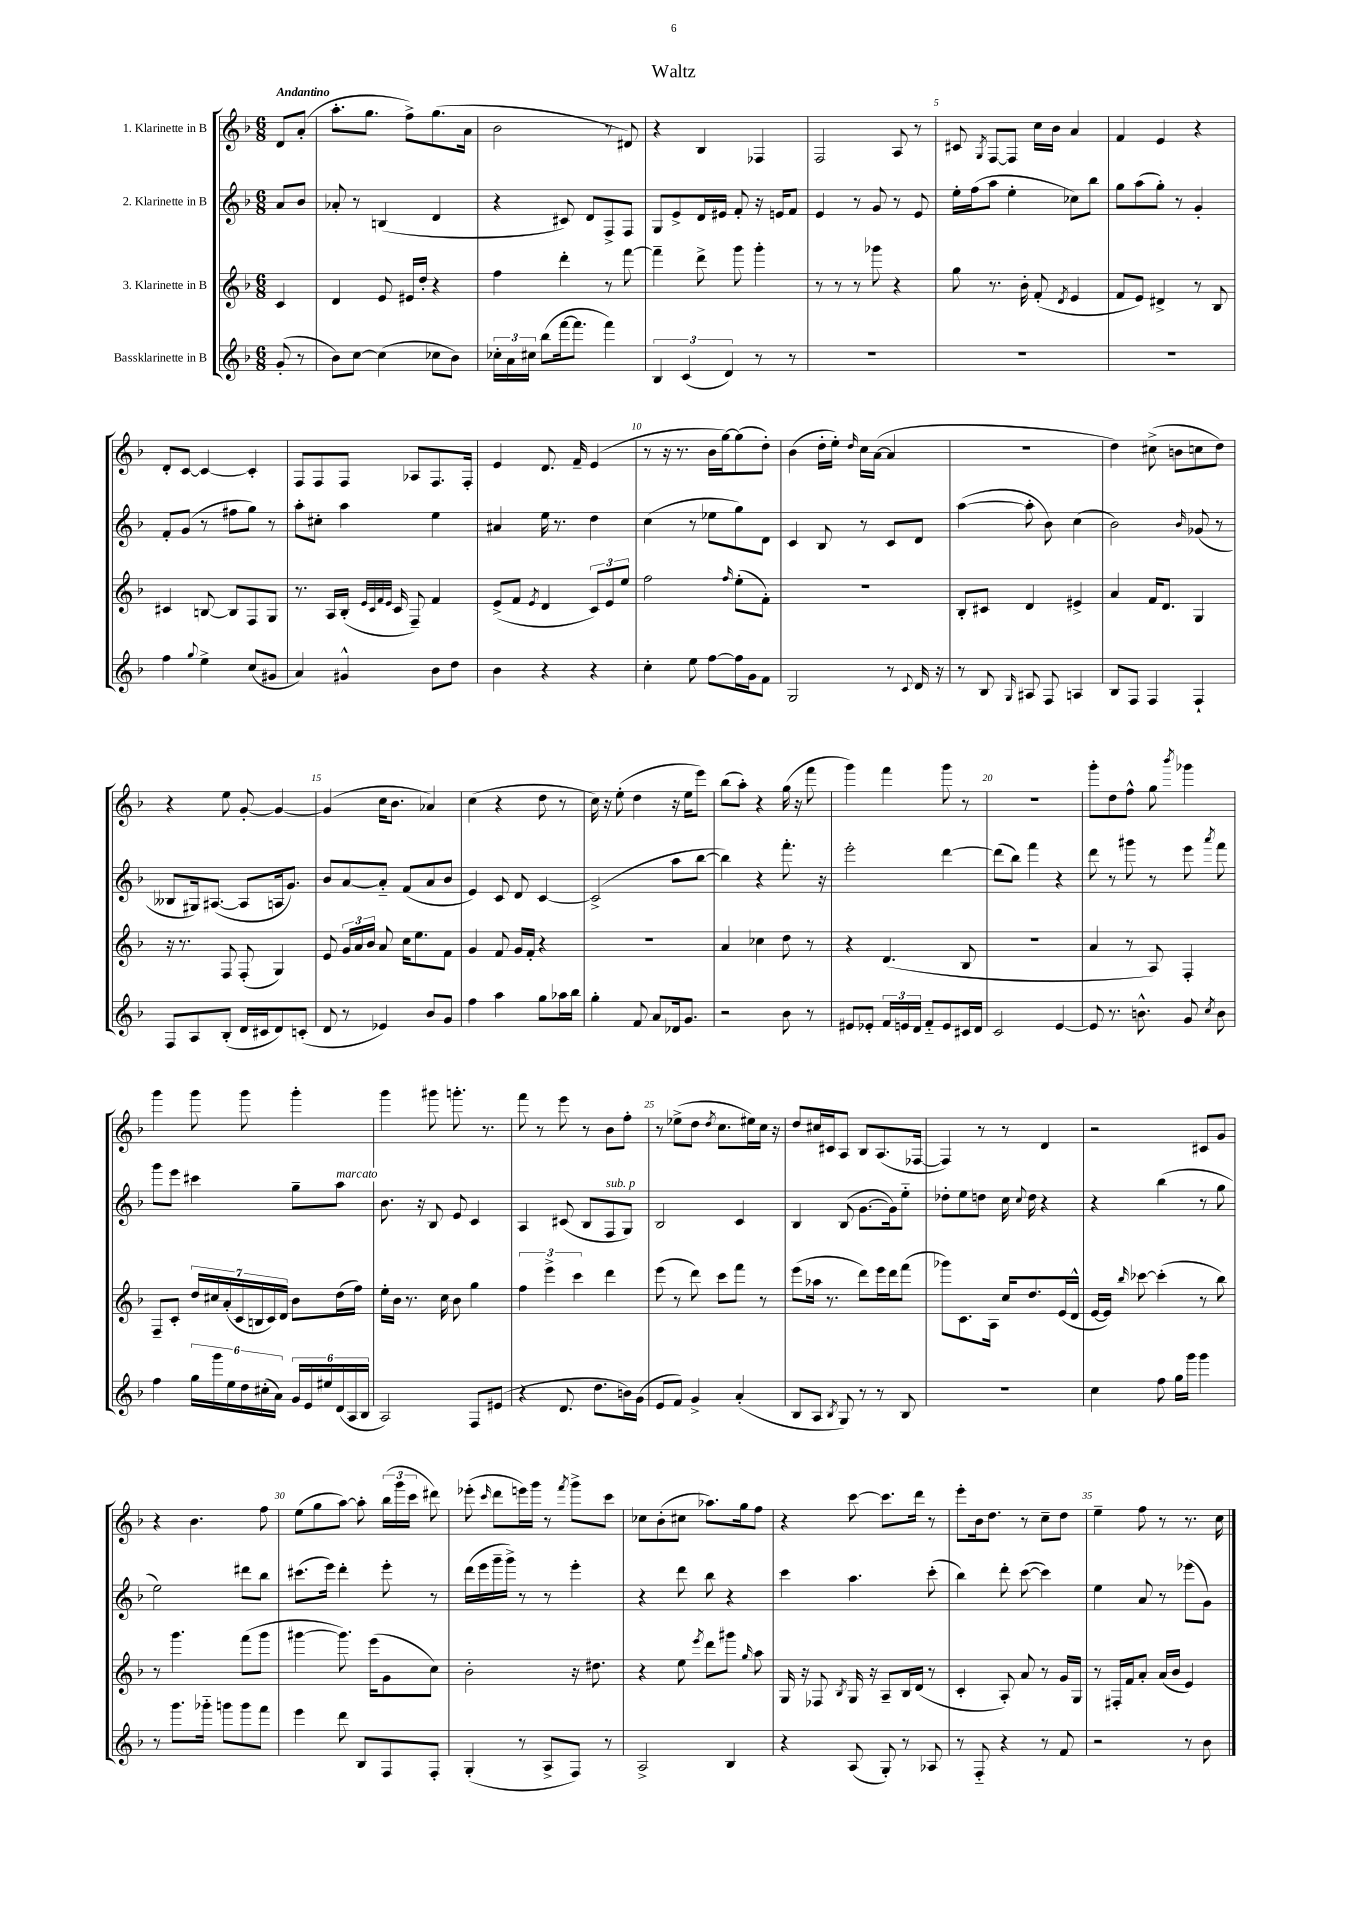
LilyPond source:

\header { title = "Waltz" }
<<
\new StaffGroup <<
\new Staff = "s0" \with { instrumentName = "1. Klarinette in B" } {
    \clef treble \key f \major \numericTimeSignature \time 6/8 \partial 4 \tempo "Andantino"
    \autoBeamOff d'8[ a'8]-.( |
    a''8.[-. g''8.] f''8[->) g''8.( a'16] |
    bes'2 r8 dis'8) |
    r4 bes4 fes4 |
    f2 a8 r8 |
    cis'8 \acciaccatura { g8 } f8[~ f8] c''16[ bes'16] a'4 |
    f'4 e'4 r4 |
    d'8[-. c'8]~ c'4~ c'4-. |
    f8[ f8 f8] aes8[ f8. f16]-. |
    e'4 d'8. f'16-- e'4( |
    r8 r16 r8. bes'16[ g''16~) g''8( d''8]-.) |
    bes'4( d''16[-. e''16]-.) \grace { d''16 } c''16[ a'16]~( a'4 |
    R2. |
    d''4) cis''8->( b'8[ c''8 d''8]) |
    r4 e''8 g'8~-. g'4~ |
    g'4( c''16[ bes'8.] aes'4) |
    c''4( r4 d''8 r8 |
    c''16) r16 e''8-.( d''4 r16 e''16[ e'''8]) |
    bes''8[( a''8]-.) r4 g''16( r16 f'''8 |
    g'''4) f'''4 g'''8 r8 |
    R2. |
    g'''8[-. d''8 f''8]-^ g''8 \acciaccatura { bes'''8 } ges'''4 |
    g'''4 g'''8 g'''8 g'''4-. |
    g'''4 gis'''8 g'''8.-. r8. |
    f'''8 r8 e'''8 r8 bes'8[ f''8]-. |
    r8 ees''8[->( d''8] \acciaccatura { d''8 } c''8.[ eis''16) c''16] r16 |
    d''8[ cis''16 cis'16 a8] bes8[ a8.( fes16]~ |
    fes4) r8 r8 d'4 |
    r2 cis'8[ g'8] |
    r4 bes'4. f''8 |
    e''8[( g''8 a''8]~) a''8-. \tuplet 3/2 { bes''16[( g'''16 c'''16] } dis'''8) |
    ees'''8-.( \grace { c'''16 } d'''8[ e'''16) g'''16] r8 \acciaccatura { f'''8 } g'''8[-> c'''8] |
    ces''8[ bes'8-.( cis''8] aes''8.[) g''16 f''8] |
    r4 c'''8~ c'''8.[ d'''16] r8 |
    e'''8[-. bes'16 d''8.] r8 c''8[-- d''8] |
    e''4-- f''8 r8 r8. c''16 \bar "|." |
}
\new Staff = "s1" \with { instrumentName = "2. Klarinette in B" } {
    \clef treble \key f \major \numericTimeSignature \time 6/8 \partial 4
    \autoBeamOff a'8[ bes'8] |
    aes'8-. r8 b4( d'4 |
    r4 cis'8) d'8[ f8-> f8] |
    g8[ e'8-> d'16 eis'16] f'8-. r16 e'16[ f'8] |
    e'4 r8 g'8 r8 e'8 |
    e''16[-. f''16( a''8] e''4-. ces''8[) bes''8] |
    g''8[ a''8( g''8]-.) r8 g'4-. |
    f'8[-. g'8]( r8 fis''8[ g''8]) r8 |
    a''8[-. cis''8]-. a''4 e''4 |
    ais'4 e''16 r8. d''4 |
    c''4( r8 ees''8[ g''8) d'8] |
    c'4 bes8 r8 c'8[ d'8] |
    a''4~( a''8-. bes'8) c''4( |
    bes'2) \grace { bes'16 } ges'8( r8 |
    beses8[ gis16) ais8.]~( ais8[ a16 g'8.]) |
    bes'8[ a'8~ a'8]-_ f'8[( a'8 bes'8] |
    e'4) c'8 d'8 c'4~ |
    c'2->( a''8[ bes''8]~ |
    bes''4) r4 f'''8.-. r16 |
    e'''2-. d'''4~ |
    d'''8[( bes''8]) f'''4 r4 |
    d'''8 r8 gis'''8 r8 e'''8 \acciaccatura { a'''8 } f'''8 |
    g'''8[ e'''8] cis'''4 g''8[-- a''8]^\markup { \italic "marcato" } |
    bes'8. r16 bes8 e'8 c'4 |
    a4 cis'8( bes8[ f8^\markup { \italic "sub. p" } g8]) |
    bes2 c'4 |
    bes4 bes8( g'8.[~ g'16) e''8]-_ |
    des''8[-. e''8 d''8] c''16 \appoggiatura { c''8 } d''16 r4 |
    r4 bes''4( r8 g''8 |
    e''2) dis'''8[ bes''8] |
    cis'''8.[( e'''16]) d'''4-. e'''8-. r8 |
    d'''16[( e'''16 g'''16-- g'''16]->) r8 r8 e'''4-. |
    r4 d'''8 bes''8 r4 |
    c'''4 a''4. c'''8-.( |
    bes''4) d'''8-. c'''8~( c'''4) |
    e''4 a'8 r8 ees'''8[( g'8]) \bar "|." |
}
\new Staff = "s2" \with { instrumentName = "3. Klarinette in B" } {
    \clef treble \key f \major \numericTimeSignature \time 6/8 \partial 4
    \autoBeamOff c'4 |
    d'4 e'8 eis'16[ d''16]-. r4 |
    f''4 d'''4-. r8 f'''8~ |
    f'''4-- d'''8-> g'''8 g'''4-. |
    r8 r8 r8 ges'''8 r4 |
    g''8 r8. bes'16-. f'8-.( \acciaccatura { d'8 } e'4 |
    f'8[ e'8]) dis'4-> r8 bes8 |
    cis'4 b8~ b8[ f8 g8] |
    r8. a16[ bes16]-.( \grace { e'32[ c'32 f'32 e'32] } c'16 f8--) f'4 |
    e'8[->( f'8] \acciaccatura { e'8 } d'4 \tuplet 3/2 { c'8[) e'8 e''8] } |
    f''2 \grace { f''16 } e''8[-.( f'8]-.) |
    R2. |
    bes8[-. cis'8] d'4 eis'4-> |
    a'4 f'16[ d'8.] g4 |
    r16 r8. f8 f8-.( g4) |
    e'8 \tuplet 3/2 { g'16[ a'16 bes'16] } a'8 c''16[ e''8. f'8] |
    g'4 f'8 g'16[ f'16]-. r4 |
    R2. |
    a'4 ces''4 d''8 r8 |
    r4 d'4.( bes8 |
    R2. |
    a'4 r8 a8) f4-. |
    f8[-- c'8]-. \tuplet 7/4 { d''16[ cis''16 a'16-.( c'16 b16 c'16) d'16] } bes'8[ d''16( f''16]) |
    e''16[-. bes'16] r8. c''16 bes'8 g''4 |
    \tuplet 3/2 { f''4 e'''4-> c'''4 } d'''4 |
    e'''8( r8 d'''8) c'''8[ f'''8] r8 |
    e'''8[( aes''16] r8. d'''8[) e'''16 d'''16 f'''8]( |
    ges'''8[) c'8. a16] c''16[ d''8. e'16( d'16]-^ |
    e'16[~ e'16]) \grace { bes''16 } ces'''8~ ces'''4-.( r8 bes''8) |
    r8 g'''4. f'''8[( g'''8] |
    gis'''4~ gis'''8.) e'''16[( g'8 c''8]) |
    bes'2-. r16 dis''8. |
    r4 e''8 \acciaccatura { e'''8 } d'''8[ gis'''8] \grace { g''16 } a''8 |
    g16 r16 fes8 \acciaccatura { bes8 } g16 r16 a8[-- bes16 d'16]( r8 |
    c'4-. a8-.) a'8 r8 g'16[ g16] |
    r8 fis16[-. f'16 a'8]-. a'16[( bes'16] e'4) \bar "|." |
}
\new Staff = "s3" \with { instrumentName = "Bassklarinette in B" } {
    \clef treble \key f \major \numericTimeSignature \time 6/8 \partial 4
    \autoBeamOff g'8-.( r8 |
    bes'8[) c''8]~ c''4( ces''8[ bes'8]) |
    \tuplet 3/2 { ces''16[-. a'16 cis''16] } bes''8[( f'''16~ f'''8.] f'''4) |
    \tuplet 3/2 { bes4 c'4( d'4) } r8 r8 |
    R2. |
    R2. |
    R2. |
    f''4 \appoggiatura { g''8 } e''4-> c''8[( gis'8] |
    a'4) gis'4-^ bes'8[ d''8] |
    bes'4 r4 r4 |
    c''4-. e''8 f''8[~ f''16 g'16 f'8] |
    g2 r8 \appoggiatura { c'8 } d'16 r16 |
    r8 bes8 \grace { g16 } ais8 f8 a4 |
    bes8[ f8] f4 f4-! |
    f8[ a8 bes8]-.( d'16[ cis'16 d'8) c'8]-.( |
    d'8 r8 ees'4) bes'8[ g'8] |
    f''4 a''4 g''8[ aes''16 bes''16] |
    g''4-. f'8 a'8[ des'16 g'8.] |
    r2 bes'8 r8 |
    eis'8[ ees'8]-. \tuplet 3/2 { f'16[ e'16 d'16] } f'8[-_ e'8 cis'16 d'16] |
    c'2 e'4~ |
    e'8 r8. b'8.-^ g'8 \acciaccatura { c''8 } b'8 |
    f''4 \tuplet 6/4 { g''16[ g'''16 e''16 d''16 cis''16-.( a'16]) } \tuplet 6/4 { g'16[ e'16 eis''16 d'16( a16 bes16] } |
    a2) f8[ eis'8]( |
    r4 d'8. d''8.[ b'16) g'16]( |
    e'8[ f'8]) g'4-> a'4-.( |
    bes8[ a8] \acciaccatura { bes8 } g8) r8 r8 bes8 |
    R2. |
    c''4 f''8 g''16[ g'''16] g'''4 |
    r8 g'''8.[ ges'''16]-_ g'''8[ g'''8 f'''8] |
    e'''4 d'''8 bes8[ f8 f8]-. |
    g4-.( r8 a8[-> f8]) r8 |
    a2-> bes4 |
    r4 a8( g8-.) r8 aes8 |
    r8 f8-_ r4 r8 f'8 |
    r2 r8 bes'8 \bar "|." |
}
>>
>>
\layout { \context { \Score \override BarNumber.break-visibility = ##(#f #t #t) barNumberVisibility = #(every-nth-bar-number-visible 5) } }
